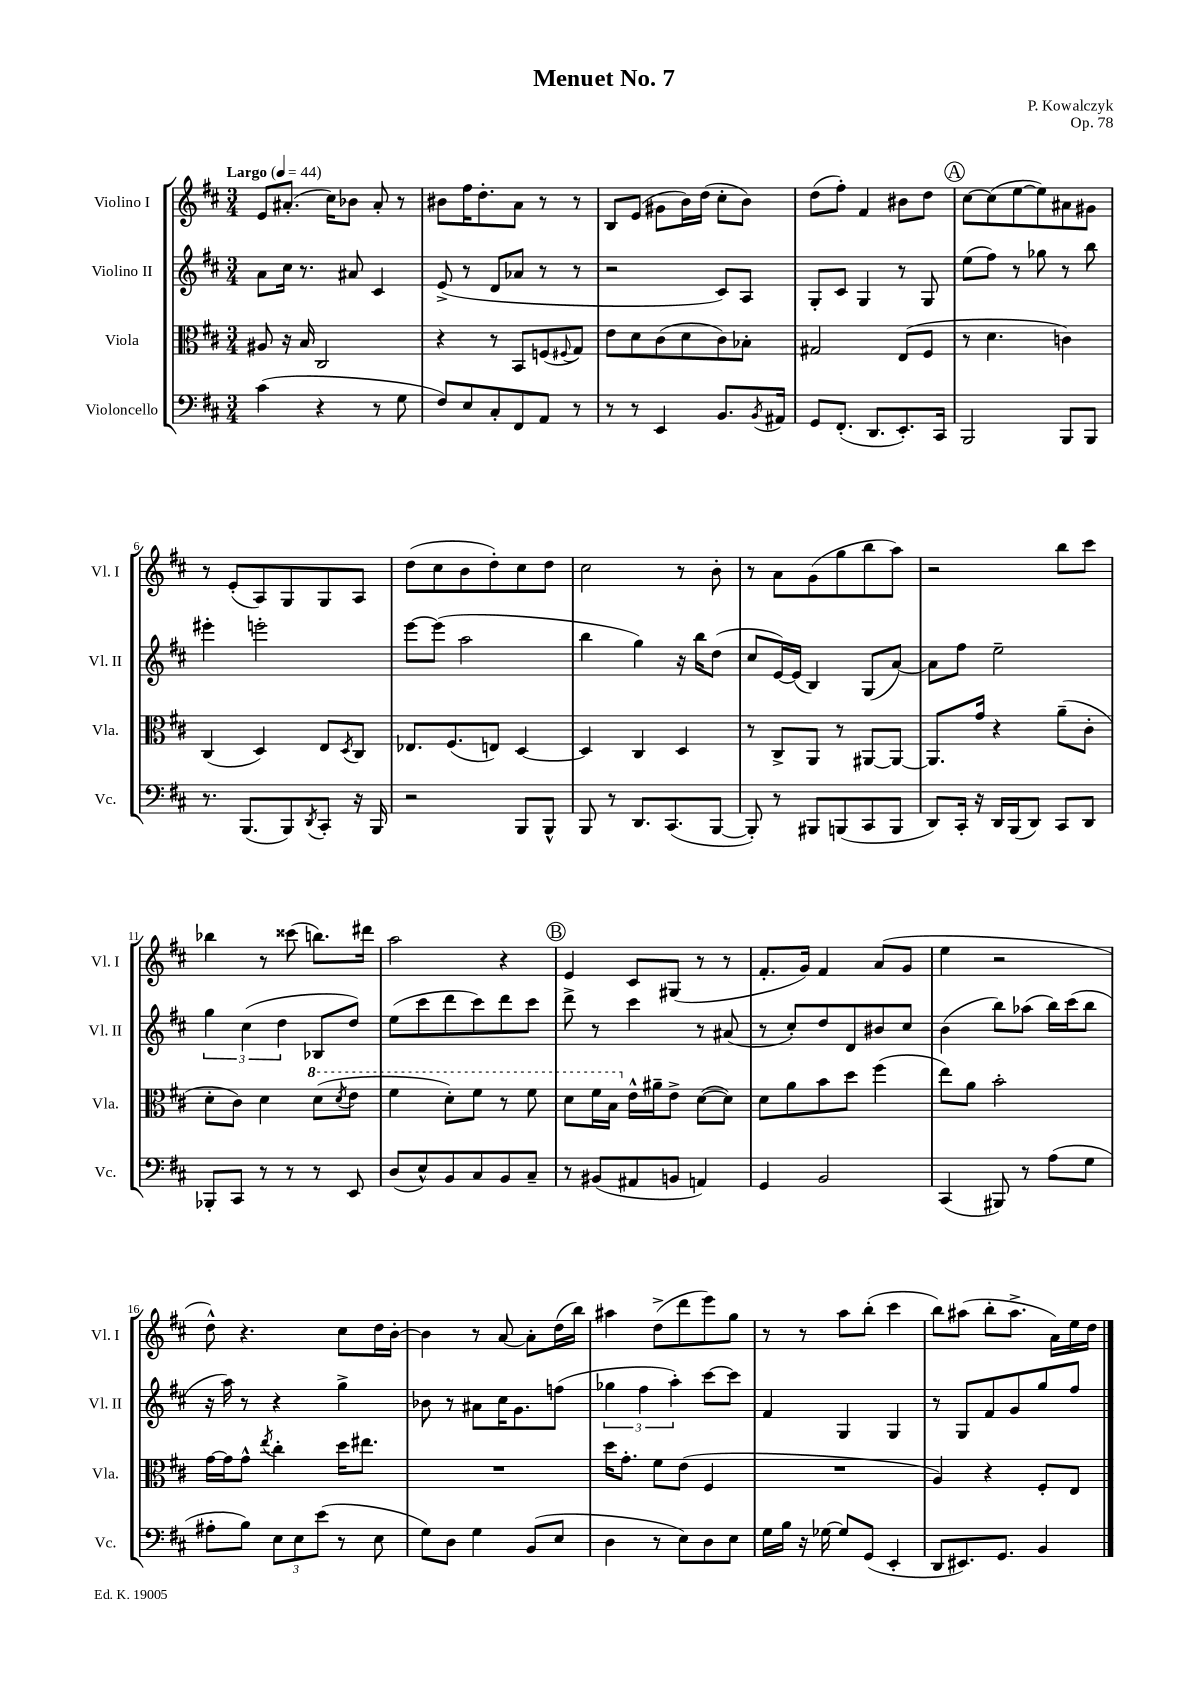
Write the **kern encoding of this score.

**kern	**kern	**kern	**kern
*staff4	*staff3	*staff2	*staff1
*clefF4	*clefC3	*clefG2	*clefG2
*k[f#c#]	*k[f#c#]	*k[f#c#]	*k[f#c#]
*M3/4	*M3/4	*M3/4	*M3/4
*MM44	*MM44	*MM44	*MM44
(4c#	8A#	8a	8e
.	16r	16cc#	(8.a#'
.	16B	8.r	.
4r	2C#	.	.
.	.	.	16cc#)
.	.	8a#	8b-
8r	.	4c#	8a#'
8G	.	.	8r
=	=	=	=
8F#)	4r	(8e^	8b#
8E	.	8r	16ff#
.	.	.	8.dd'
8C#'	8r	8d	.
8FF#	8BB	8a-	8a
8AA	(8F	8r	8r
.	8qqF#	.	.
8r	8G)	8r	8r
=	=	=	=
8r	8e	2r	8B
8r	8d	.	(8e
4EE	(8c#	.	8g#
.	8d	.	16b)
.	.	.	(16dd
8.BB	8c#)	8c#)	8cc#'
.	8B-'	8A	8b)
8qBB	.	.	.
16AA#	.	.	.
=	=	=	=
8GG	2G#	8G'	(8dd
(8.FF#'	.	8c#	8ff#')
.	.	4G	4f#
8.DD	.	.	.
8.EE')	(8E	8r	8b#
.	8F#	8G	8dd
16CC#	.	.	.
=	=	=	=
2BBB	8r	(8ee	[8cc#
.	4.d	8ff#)	(8cc#]
.	.	8r	[8ee
.	.	8gg-	8ee])
8BBB	4c)	8r	8a#
8BBB	.	8bb	8g#
=	=	=	=
8.r	(4C#	4eee#'	8r
.	.	.	(8e'
(8.BBB	.	.	.
.	4D)	2eee'	8A)
8BBB)	.	.	8G
8qDD	.	.	.
8CC#'	8E	.	8G
.	8qD	.	.
16r	8C#	.	8A
16BBB	.	.	.
=	=	=	=
2r	8.E-	[8eee	(8dd
.	.	(8eee]	8cc#
.	(8.F#	.	.
.	.	2aa	8b
.	8E)	.	8dd')
8BBB	[4D	.	8cc#
8BBB^^	.	.	8dd
=	=	=	=
8BBB	4D]	4bb	2cc#
8r	.	.	.
8.DD	4C#	4gg)	.
(8.CC#	.	.	.
.	4D	16r	8r
.	.	16bb	.
[8BBB	.	(8dd	8b'
=	=	=	=
8BBB'])	8r	8cc#	8r
8r	8C#^	[16e)	8a
.	.	(16e]	.
8BBB#	8AA	4B)	(8g
(8BBB	8r	.	8gg
8CC#	[8AA#	(8G	8bb
8BBB	8AA#_	[8a)	8aa)
=	=	=	=
8DD)	8.AA#]	8a]	2r
16CC#'	.	8ff#	.
16r	16g	.	.
16DD	4r	2ee~	.
(16BBB	.	.	.
8DD)	.	.	.
8CC#	(8a~	.	8bb
8DD	8c#'	.	8ccc#
=	=	=	=
8BBB-'	8d'	6gg	4bb-
8CC#	8c#)	.	.
.	.	(6cc#	.
8r	4d	.	8r
.	.	6dd	.
8r	.	.	(8ccc##
8r	(8dd	8B-	8.bb)
.	8qdd	.	.
8EE	8ee	8dd)	.
.	.	.	16ddd#
=	=	=	=
(8D	4ff#	(8ee	2aa
8E^^)	.	8ccc#	.
8BB	8dd')	8ddd	.
8C#	8ff#	8ccc#)	.
8BB	8r	8ddd	4r
8C#~	8ff#	8ccc#	.
=	=	=	=
8r	8dd	8ddd^	4e
(8BB#	16ff#	8r	.
.	16b	.	.
8AA#	16e^^	4ccc#	8c#
.	16a#~	.	.
8BB	8e^	.	(8G#
4AA)	([8d	8r	8r
.	8d])	(8a#	8r
=	=	=	=
4GG	8d	8r	8.f#'
.	8a	8cc#')	.
.	.	.	16g)
2BB	8b	8dd	4f#
.	8dd	8d	.
.	(4ff#	8b#	(8a
.	.	8cc#	8g
=	=	=	=
(4CC#	8ee)	(4b	4ee
.	8a	.	.
8BBB#)	2b'	8bb)	2r
8r	.	(8aa-	.
(8A	.	16bb)	.
.	.	(16ccc#	.
8G	.	8bb	.
=	=	=	=
8A#'	[16g	16r	8dd^^)
.	16g]	16aa)	.
8B)	8g^^	8r	4.r
.	8qee	.	.
12E	4cc#'	4r	.
12E	.	.	.
(12e	.	.	.
8r	16dd	4gg^	8cc#
.	8.ee#	.	.
8E	.	.	16dd
.	.	.	[16b'
=	=	=	=
8G)	2.r	8b-	4b]
8D	.	8r	.
4G	.	8a#	8r
.	.	16cc#	[8a
.	.	8.g	.
(8BB	.	.	8a']
8E	.	(8ff	(16dd
.	.	.	16bb)
=	=	=	=
4D	16dd	6gg-	4aa#
.	8.g'	.	.
.	.	6ff#	.
8r	8f#	.	(8dd^
.	.	6aa')	.
8E)	(8e	.	8ddd
8D	4F#	[8ccc#	8eee)
8E	.	8ccc#]	8gg
=	=	=	=
16G	2.r	4f#	8r
16B	.	.	.
16r	.	.	8r
[16G-	.	.	.
8G-]	.	4G	8aa
(8GG	.	.	(8bb'
4EE'	.	4G	4ccc#
=	=	=	=
8DD	4A)	8r	8bb)
8.EE#)	.	8G	(8aa#
.	4r	8f#	8bb'
8.GG	.	.	.
.	.	8g	8.aa#^
4BB	8F#'	8gg	.
.	.	.	16a)
.	8E	8ff#	16ee
.	.	.	16dd
==	==	==	==
*-	*-	*-	*-
